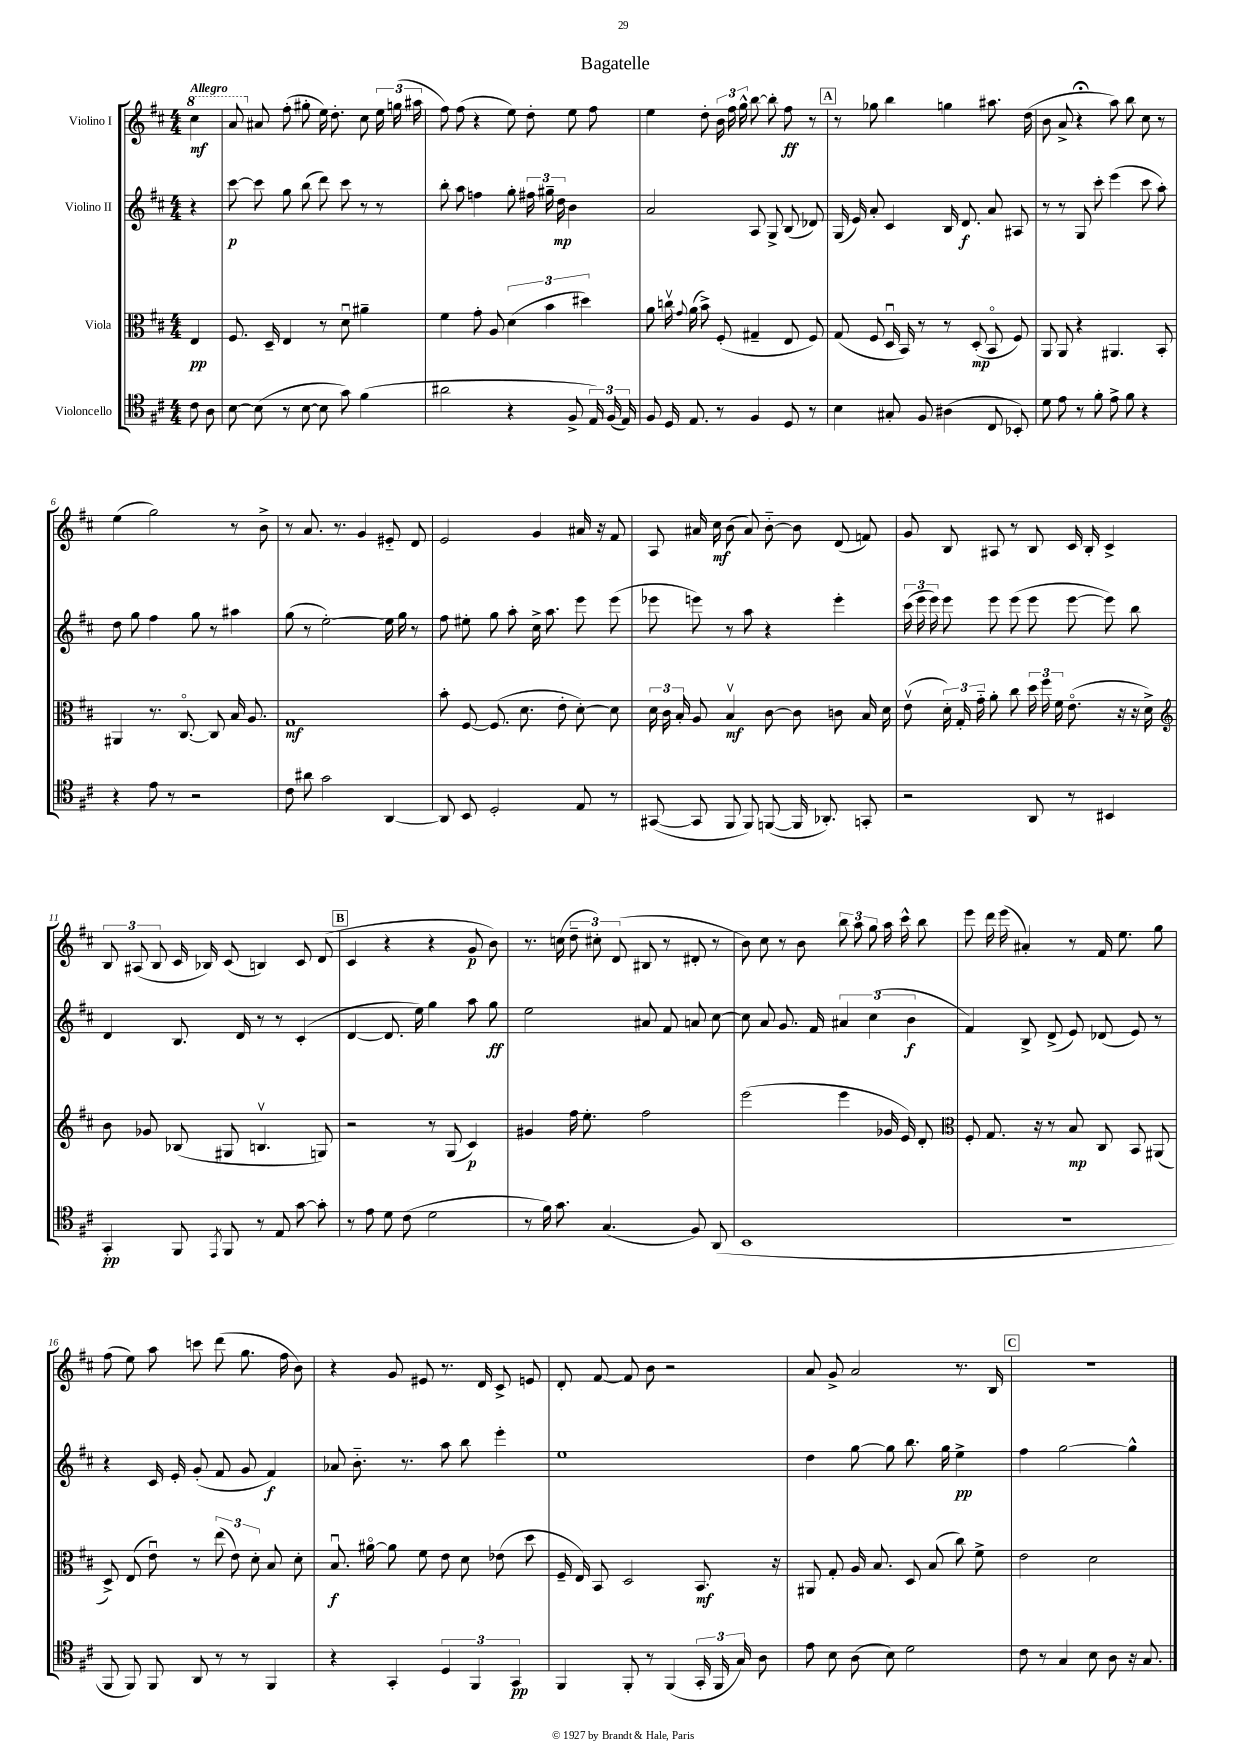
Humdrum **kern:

**kern	**kern	**kern	**kern
*staff4	*staff3	*staff2	*staff1
*clefC4	*clefC3	*clefG2	*clefG2
*k[f#c#]	*k[f#c#]	*k[f#c#]	*k[f#c#]
*M4/4	*M4/4	*M4/4	*M4/4
8c#	4E	4r	4ccc#
8A	.	.	.
=	=	=	=
[8B	8.F#	[8ccc#	8aa
(8B]	.	8ccc#]	8a#
.	16D~	.	.
8r	4E	8gg	(8ff#'
[8B	.	(8bb	8gg#'
8B]	8r	8ddd)	16ee)
.	.	.	8.dd'
8g)	8du	8ccc#	.
(4f#	4a#~	8r	8cc#
.	.	8r	24ee
.	.	.	(24gg
.	.	.	24aa#
=	=	=	=
2a#	4f#	8bb'	8ff#)
.	.	8aa	(8ff#
.	8g'	4ff	4r
.	8A	.	.
4r	(6d	8gg'	8ee)
.	.	24ff#	8dd'
.	6b	24gg#~	.
.	.	24dd	.
8F#^	.	4b	8ee
.	6dd#)	.	.
24E)	.	.	8ff#
(24F#	.	.	.
24E)	.	.	.
=	=	=	=
8F#	8a	2a	4ee
16D	16ccv	.	.
.	8qqg	.	.
8.E	(16a	.	.
.	8b^)	.	8dd'
8r	(8F#'	.	24b
.	.	.	24ff#
.	.	.	24gg^^
4F#	4G#~	8A	[8bb
.	.	8G^	8bb']
8D	8E	(8B	8ff#
8r	8F#)	8d-)	8r
=	=	=	=
4B	(8G	(16G	8r
.	.	16e)	.
.	8F#	8a'	8gg-
8G#'	16Du	4c#	4bb
.	16BB)	.	.
8F#	8r	.	.
(4A#	8r	16B	4gg
.	.	8.d	.
.	(8D'	.	.
8C#	8BBo	8a	8.aa#
8BB-')	8F#)	8A#	.
.	.	.	(16dd
=	=	=	=
8d	8AA	8r	8b
8e	8AA	8r	8a^
8r	4r	8G	4r;
8f#'	.	8ccc#'	.
8e^	4.AA#	(4eee	8aa)
8f#	.	.	8bb
4r	.	8ccc#	8cc#
.	8BB'	8aa')	8r
=	=	=	=
4r	4AA#	8dd	(4ee
.	.	8gg	.
8e	8.r	4ff#	2gg)
8r	.	.	.
.	[8.C#o	.	.
2r	.	8gg	.
.	8C#]	8r	.
.	16B	4aa#	8r
.	8.A	.	.
.	.	.	8b^
=	=	=	=
8c#	1G	(8gg	8r
8a#	.	8r	8.a
2g	.	[2ee')	.
.	.	.	8.r
.	.	.	4g
[4AA	.	16ee]	8e#'~
.	.	16gg	.
.	.	8r	8d
=	=	=	=
8AA]	8b'	8ff#	2e
8BB	[8F#	8ee#'	.
2D'	(8.F#]	8gg	.
.	.	8aa'	.
.	8.d	.	.
.	.	16cc#^	4g
.	.	8.aa	.
.	8e'	.	.
8E	[8d')	8eee	16a#
.	.	.	16r
8r	8d]	(8eee	8f#
=	=	=	=
([8GG#	24d	8eee-	8A
.	24c#	.	.
.	24B'	.	.
8GG#]	8A	8eee)	16a#
.	.	.	16cc#
8FF#	4Bv	8r	(8b
8FF#)	.	8aa	8a#)
([8FF	[8c#	4r	[8b'~
16FF]	8c#]	.	8b]
8.AA-')	.	.	.
.	8c	4eee'	(8d
8GG'	16B	.	8f)
.	16d	.	.
=	=	=	=
2r	(8ev	(24ccc#	8g
.	.	24eee	.
.	.	24eee)	.
.	24d')	8eee	8B
.	24G'	.	.
.	24g'~	.	.
.	8a'	8eee	8A#
.	8cc#	(8eee	8r
8AA	24dd	8eee	8B
.	24ff#	.	.
.	24f#	.	.
8r	(8.eo	[8eee	16c#
.	.	.	16B'
4BB#	.	8eee])	4c#^
.	16r	.	.
.	16r	8bb	.
.	16d^)	.	.
=	=	=	=
*	*clefG2	*	*
4GG'	8b	4d	12B
.	.	.	(12A#
.	8g-	.	.
.	.	.	12B
8FF#	(8B-	8.B	16c#
.	.	.	16B-)
8qEE	.	.	.
8FF#	8G#	.	(8c#
.	.	16d	.
8r	4.Bv	8r	4B)
8E	.	8r	.
[8g	.	(4c#'	8c#
8g']	8G)	.	(8d
=	=	=	=
8r	2r	[4d	4c#
8e	.	.	.
8d	.	8.d]	4r
(8c#	.	.	.
.	.	16ee)	.
2d	8r	4gg	4r
.	(8G	.	.
.	4c#)	8aa	8g
.	.	8gg	8b)
=	=	=	=
8r	4g#	2ee	8.r
16f#)	.	.	.
8.g	.	.	(16cc
.	16ff#	.	12dd~
.	8.ee'	.	.
.	.	.	12cc#')
(4.G	.	.	.
.	.	.	(12d
.	2ff#	8a#	8B#
.	.	8f#	8r
8F#)	.	8a	8d#'
(8AA	.	[8cc#	8r
=	=	=	=
1BB	(2eee	8cc#]	8b)
.	.	8a	8cc#
.	.	8.g	8r
.	.	.	8b
.	.	16f#	.
.	4eee	6a#	12bb
.	.	.	12aa
.	.	(6cc#	12gg
.	16g-	.	16aa
.	16e)	.	16ccc#^^
.	.	6b	.
.	8d'	.	8bb
=	=	=	=
*	*clefC3	*	*
1r	8F#'	4f#)	8eee
.	8.G	.	16ddd
.	.	.	(16eee
.	.	8B^	4a#')
.	16r	.	.
.	8r	(8d^	.
.	8B	8e)	8r
.	8C#	(8d-	16f#
.	.	.	8.ee
.	8BB	8e)	.
.	(8AA#	8r	8gg
=	=	=	=
8FF#	8D^)	4r	(8ff#
8FF#)	(8E	.	8ee)
8FF#	8eu)	16c#	8aa
.	.	16e'	.
8AA	8r	(8g'	8ccc
8r	(12ee	8f#	(8ddd
.	12e)	.	.
8r	.	8g	8.gg
.	12d'	.	.
4FF#	8B	4f#)	.
.	.	.	16ff#
.	8d'	.	8b)
=	=	=	=
4r	8.Bu	8a-	4r
.	.	8.b'~	.
.	[16a#o	.	.
4GG'	8a#]	.	8g
.	.	8.r	.
.	8f#	.	8e#
6D	8e	8aa	8.r
.	8d	8bb	.
6FF#	.	.	.
.	.	.	16d
.	(8e-	4eee'	8c#^
6GG	.	.	.
.	8dd	.	8e
=	=	=	=
4FF#	16F#~	1ee	8d'
.	16E)	.	.
.	8BB	.	[8f#
8FF#'	2D	.	8f#]
8r	.	.	8b
(4FF#	.	.	2r
24GG'	8.BB	.	.
24FF#	.	.	.
24G)	.	.	.
8A	.	.	.
.	16r	.	.
=	=	=	=
8e	8AA#	4dd	8a
8B	8G'	.	8g^
(8A	16A	[8gg	2a
.	8.B	.	.
8B)	.	8gg]	.
2d	8D	8.bb	.
.	(8B	.	.
.	.	16gg	.
.	8cc#)	4ee^	8.r
.	8f#^	.	.
.	.	.	16B
=	=	=	=
8c#	2e	4ff#	1r
8r	.	.	.
4G	.	[2gg	.
8B	2d	.	.
8A	.	.	.
16r	.	4gg^^]	.
8.G	.	.	.
==	==	==	==
*-	*-	*-	*-
